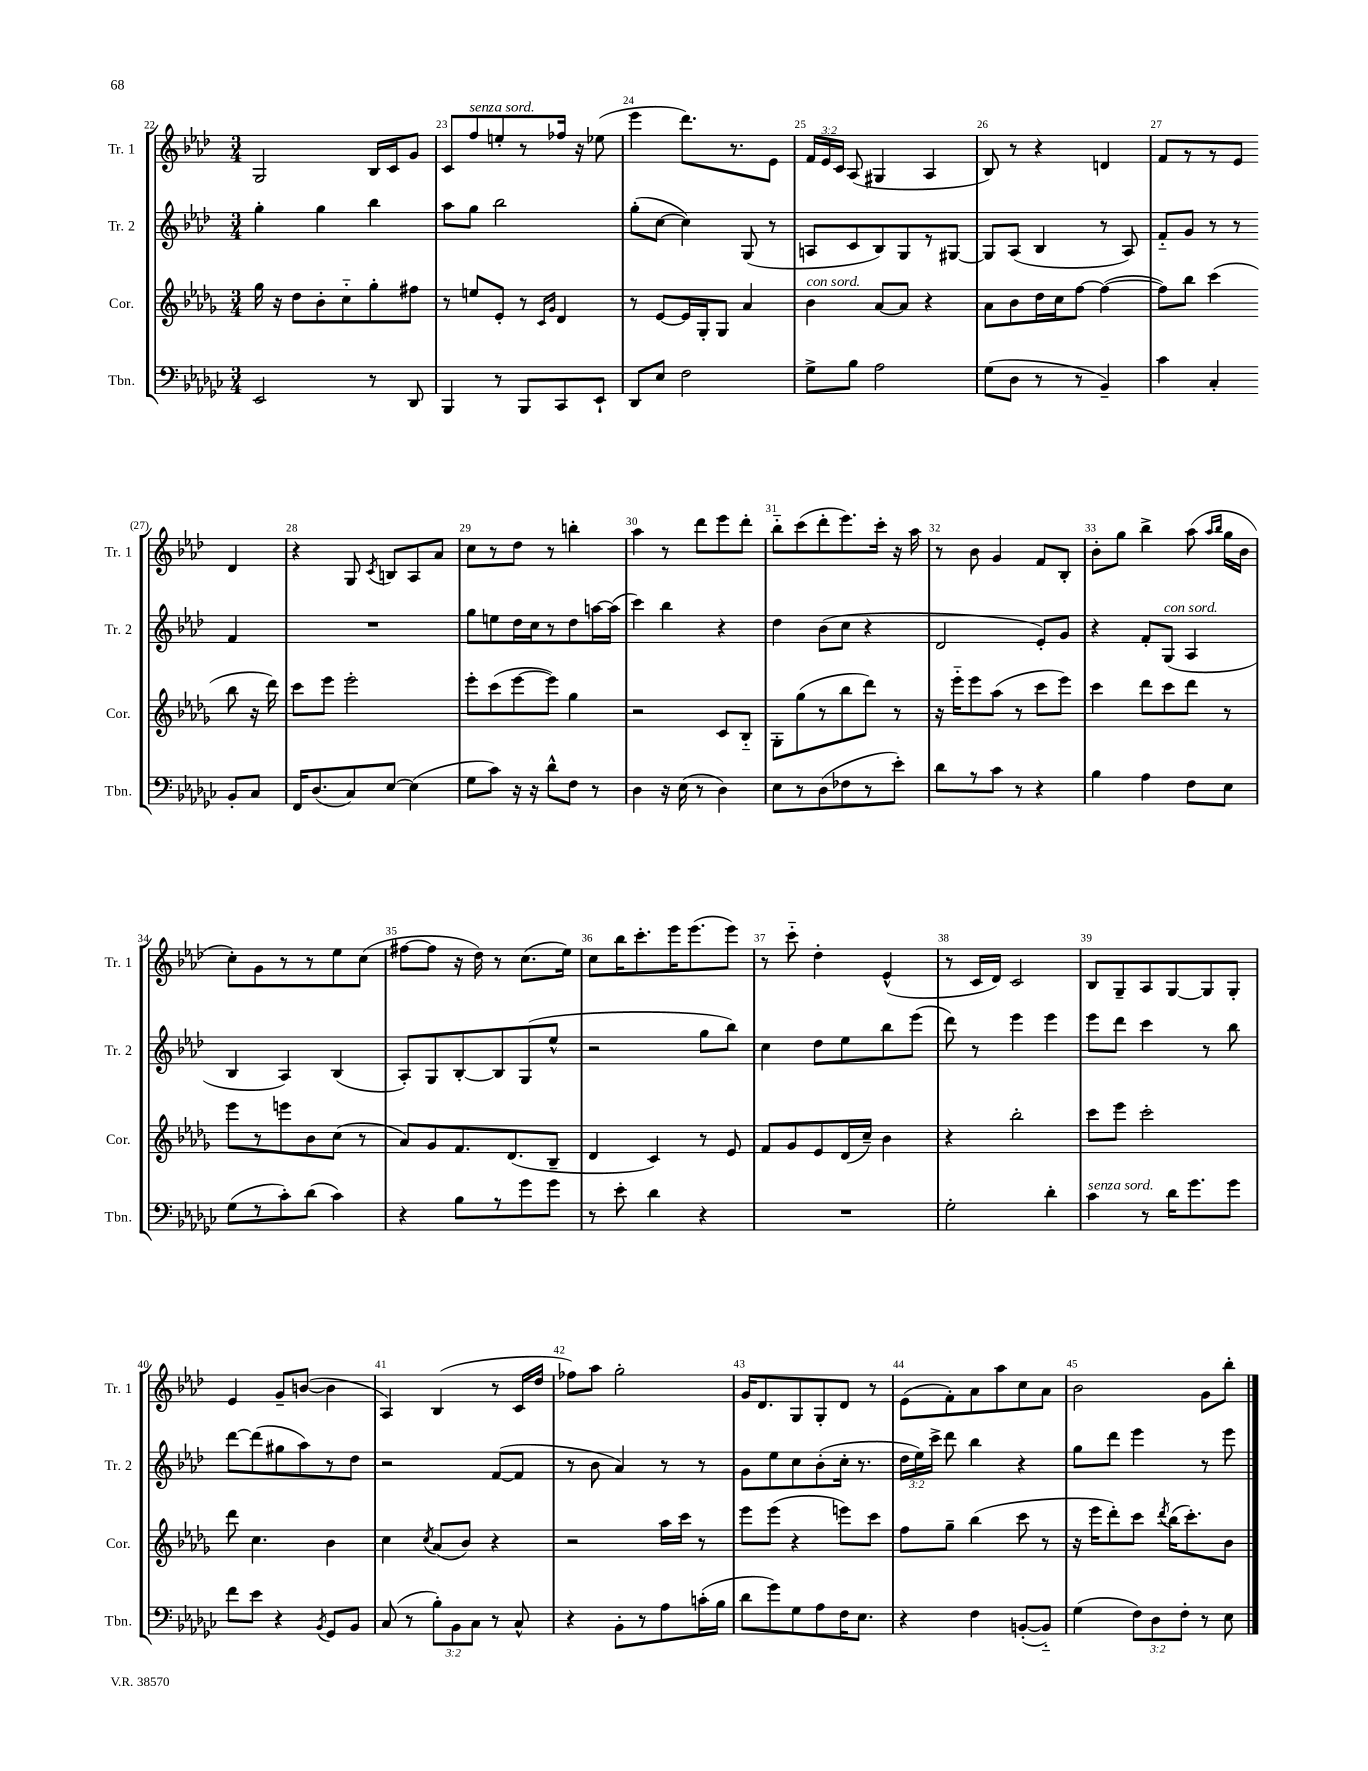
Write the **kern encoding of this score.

**kern	**kern	**kern	**kern
*staff4	*staff3	*staff2	*staff1
*clefF4	*clefG2	*clefG2	*clefG2
*k[b-e-a-d-g-c-]	*k[b-e-a-d-g-]	*k[b-e-a-d-]	*k[b-e-a-d-]
*M3/4	*M3/4	*M3/4	*M3/4
2EE-	16gg-	4gg'	2G
.	16r	.	.
.	8dd-	.	.
.	8b-'	4gg	.
.	8cc'~	.	.
8r	8gg-'	4bb-	16B-
.	.	.	16c
8DD-	8ff#	.	8g
=	=	=	=
4BBB-	8r	8aa-	8c
.	8ee	8gg	8ff
8r	8e-'	2bb-	8ee'
8BBB-	8r	.	8r
.	16qqc	.	.
.	16qqg-	.	.
8CC-	4d-	.	16ff-
.	.	.	16r
8EE-`	.	.	(8ee-
=	=	=	=
8DD-	8r	(8gg'	4eee-
8E-	[8e-	[8cc	.
2F	16e-]	4cc])	8.ddd-)
.	16G-'	.	.
.	8G-	.	.
.	.	.	8.r
.	4a-	(8G	.
.	.	8r	8e-
=	=	=	=
8G-^	4b-	8A	24f
.	.	.	24e-
.	.	.	24c
8B-	.	8c	(8A-
2A-	[8a-	8B-)	4G#
.	8a-]	8G	.
.	4r	8r	4A-
.	.	[8G#	.
=	=	=	=
(8G-	8a-	8G#]	8B-)
8D-	8b-	(8A-	8r
8r	16dd-	4B-	4r
.	16cc	.	.
8r	[8ff	.	.
4BB-~)	(4ff_	8r	4d
.	.	8A-)	.
=	=	=	=
4c-	8ff])	8f'~	8f
.	8bb-	8g	8r
4C-'	(4ccc	8r	8r
.	.	8r	8e-
8BB-'	8bb-	4f	4d-
8C-	16r	.	.
.	16ddd-)	.	.
=	=	=	=
16FF	8ccc	2.r	4r
(8.D-	.	.	.
.	8eee-	.	.
8C-)	2eee-'	.	8G
.	.	.	8qc
[8E-	.	.	8B
(4E-]	.	.	8A-
.	.	.	8a-
=	=	=	=
8G-	8eee-'	8gg	8cc
8c-)	(8ccc	8ee	8r
16r	[8eee-	16dd-	8dd-
16r	.	16cc	.
8d-^^	8eee-])	8r	8r
8F	4gg-	8dd-	4bb'
8r	.	[16aa	.
.	.	(16aa]	.
=	=	=	=
4D-	2r	4ccc)	4aa-
16r	.	4bb-	8r
(16E-	.	.	.
8r	.	.	8ddd-
4D-)	8c	4r	8eee-
.	8B-'~	.	8ddd-'
=	=	=	=
8E-	8G-'	4dd-	8bb-'~
8r	(8gg-	.	(8ccc
(8D-	8r	(8b-	8ddd-'
8F-	8bb-	8cc	8.eee-)
8r	8ddd-)	4r	.
.	.	.	16ccc'
8e-')	8r	.	16r
.	.	.	16aa-
=	=	=	=
8d-	16r	2d-	8r
.	16eee-'~	.	.
8r	8eee-	.	8b-
8c-	(8aa-	.	4g
8r	8r	.	.
4r	8ccc	8e-')	8f
.	8eee-)	8g	8B-'
=	=	=	=
4B-	4ccc	4r	8b-'
.	.	.	8gg
4A-	8ddd-	8f'	4bb-^
.	8ccc	(8G	.
8F	8ddd-	4A-	(8aa-
.	.	.	16qqaa-
.	.	.	16qqbb-
8E-	8r	.	16gg
.	.	.	16b-
=	=	=	=
(8G-	8eee-	4B-	8cc')
8r	8r	.	8g
8c-')	8eee	4A-)	8r
(8d-	8b-	.	8r
4c-)	(8cc	(4B-	8ee-
.	8r	.	(8cc
=	=	=	=
4r	8a-)	8A-')	[8ff#
.	8g-	8G	8ff#]
8B-	8.f	[8B-'	16r
.	.	.	16dd-)
8r	.	8B-]	8r
.	(8.d-	.	.
8g-	.	(8G	(8.cc
8g-	8B-~	8ee-^^	.
.	.	.	16ee-)
=	=	=	=
8r	4d-	2r	8cc
8e-'	.	.	16bb-
.	.	.	8.ccc'
4d-	4c)	.	.
.	.	.	16eee-
.	.	.	(8.eee-
4r	8r	8gg	.
.	8e-	8bb-)	8eee-)
=	=	=	=
2.r	8f	4cc	8r
.	8g-	.	8ccc'~
.	8e-	8dd-	4dd-'
.	(16d-	8ee-	.
.	16cc~)	.	.
.	4b-	8bb-	(4e-^^
.	.	(8eee-	.
=	=	=	=
2G-'	4r	8ddd-)	8r
.	.	8r	16c
.	.	.	16d-)
.	2bb-'	4eee-	2c
4d-'	.	4eee-	.
=	=	=	=
4c-	8ccc	8eee-	8B-
.	8eee-	8ddd-	8G~
8r	2ccc'	4ccc	8A-
16d-	.	.	[8G
8.g-	.	.	.
.	.	8r	8G]
8g-	.	8bb-	8G'
=	=	=	=
8f	8ddd-	[8ddd-	4e-
8e-	4.cc	(8ddd-]	.
4r	.	8gg#	8g~
.	.	8aa-)	([8b
8qBB-	.	.	.
8GG-	4b-	8r	4b]
8BB-	.	8dd-	.
=	=	=	=
(8C-	4cc	2r	4A-)
8r	.	.	.
.	8qcc	.	.
12B-')	(8a-	.	(4B-
12BB-	.	.	.
.	8b-)	.	.
12C-	.	.	.
8r	4r	([8f	8r
8C-^^	.	8f]	16c
.	.	.	16dd-
=	=	=	=
4r	2r	8r	8ff-)
.	.	8b-	8aa-
8BB-'	.	4a-)	2gg'
8r	.	.	.
8A-	16aa-	8r	.
.	16ccc	.	.
(16c'	8r	8r	.
16B-	.	.	.
=	=	=	=
8d-	8eee-	8g	16g
.	.	.	8.d-
8g-)	(8eee-	8ee-	.
8G-	4r	8cc	8G
8A-	.	(8b-'	8G'
16F	8eee)	16cc'	8d-
8.E-	.	8.r	.
.	8ccc	.	8r
=	=	=	=
4r	8ff	24dd-	(8e-
.	.	24ee-)	.
.	.	24ccc^	.
.	8gg-~	8ddd-	8f')
4F	(4bb-	4bb-	8a-
.	.	.	8aa-
([8BB'	8ccc	4r	8cc
8BB'~])	8r	.	8a-
=	=	=	=
(4G-	16r	8gg	2b-
.	16eee-	.	.
.	8ddd-')	8ddd-	.
12F)	8ccc	4eee-	.
12D-	.	.	.
.	8qddd-	.	.
.	(16bb-	.	.
12F'	.	.	.
.	8.ccc')	.	.
8r	.	8r	8g
8E-	8b-	8eee-	8bb-'
==	==	==	==
*-	*-	*-	*-
